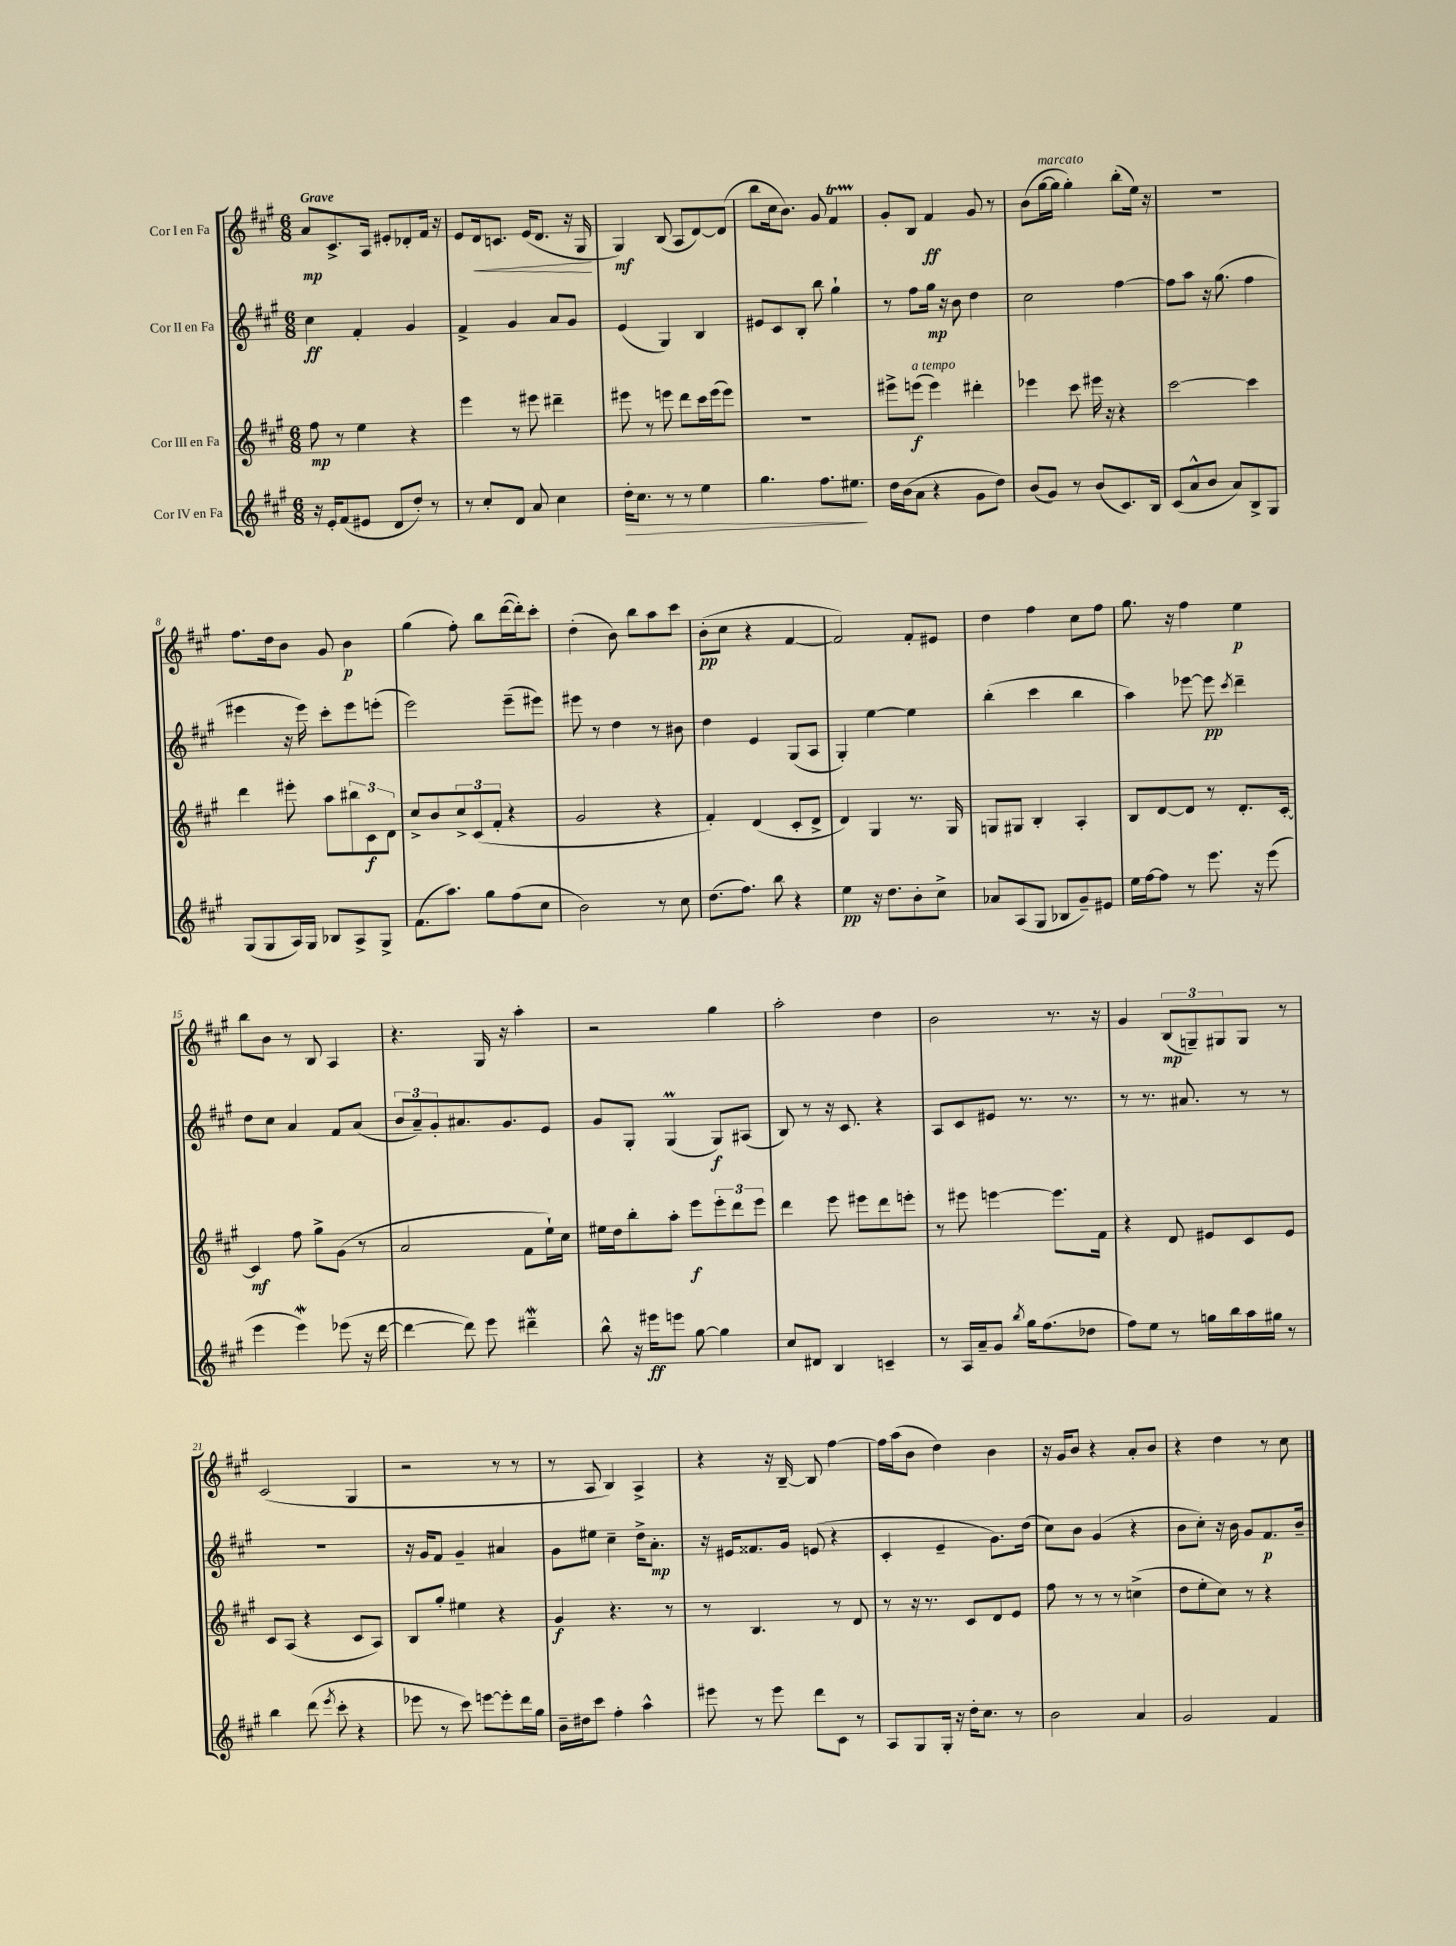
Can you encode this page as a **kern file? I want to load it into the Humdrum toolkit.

**kern	**kern	**kern	**kern
*staff4	*staff3	*staff2	*staff1
*clefG2	*clefG2	*clefG2	*clefG2
*k[f#c#g#]	*k[f#c#g#]	*k[f#c#g#]	*k[f#c#g#]
*M6/8	*M6/8	*M6/8	*M6/8
16r	8ff#	4cc#	8a
16e'	.	.	.
(8f#	8r	.	8.c#^
8e#	4ee	4f#'	.
.	.	.	16A
8d	.	.	8e#'
8dd')	4r	4g#	8d-'
8r	.	.	16f#
.	.	.	16r
=	=	=	=
8r	4eee	4f#^	8e
8cc#'	.	.	16d
.	.	.	8.c
8d	8r	4g#	.
8a	8eee#	.	(16e
.	.	.	8.d
4cc#	4ddd#~	8a	.
.	.	8g#	16r
.	.	.	16G#
=	=	=	=
16dd'	8eee#	(4e	4G#)
8.cc#	.	.	.
.	8r	.	.
8r	8eee	4G#)	(8B
8r	8ddd	.	8A
4ee	16ccc#	4B	[8d)
.	(16eee	.	.
.	8eee)	.	(8d]
=	=	=	=
4.gg#	2.r	8e#	8bb
.	.	8c#	16cc#
.	.	.	8.b)
.	.	8B'	.
8.ff#	.	8bb	8g#
.	.	4gg#`	4f#
8.ee#	.	.	.
=	=	=	=
16dd	8eee#^	8r	8g#'
(16b	.	.	.
8a	(8eee	8ff#	8B
4r	4eee)	16gg#	4f#
.	.	16r	.
.	.	8b	.
8g#	4ddd#'	4dd	8g#
8dd)	.	.	8r
=	=	=	=
(8b	4eee-	2cc#	(8b
8g#)	.	.	[16gg#
.	.	.	16gg#]
8r	8ccc#	.	4gg#')
(8b	16eee#	.	.
.	16r	.	.
8.c#)	4r	[4ff#	(8bb'
.	.	.	16ee)
16B	.	.	16r
=	=	=	=
(8c#	[2ccc#	8ff#]	2.r
8a^^	.	8aa	.
8b	.	16r	.
.	.	(8.gg#	.
8a)	.	.	.
8B^	4ccc#]	4ff#	.
8G#	.	.	.
=	=	=	=
(8G#	4ddd	4eee#	8.ff#
8G#	.	.	.
.	.	.	16dd
16A)	8eee#'	16r	8b
16G#	.	16eee#)	.
8B-	8aa	8ccc#'	8g#
8A^	12bb#	8eee#	4b
.	12c#	.	.
8G#^	.	(8eee'	.
.	12d	.	.
=	=	=	=
(8.f#	8cc#^	2eee)	(4gg#
.	8b	.	.
8.aa)	.	.	.
.	12cc#^	.	8ff#')
.	(12c#	.	.
8gg#	.	.	8bb
.	12f#'	.	.
(8ff#	4r	(8eee~	([16ddd
.	.	.	16ddd'])
8cc#	.	8eee#)	8ccc#'
=	=	=	=
2b)	2g#	8eee#	(4dd'
.	.	8r	.
.	.	4dd	8b)
.	.	.	8bb
8r	4r	8r	8aa
8cc#	.	8b#	8ccc#
=	=	=	=
(8.dd	4f#')	4dd	(8b'
.	.	.	8cc#
8.ff#)	.	.	.
.	(4d	4e	4r
8bb	.	.	.
4r	8c#'	(8G#	[4f#
.	8d^	8A	.
=	=	=	=
4ee	4d)	4G#')	2f#])
16r	4G#	[4ee	.
8.dd	.	.	.
8b'	8.r	4ee]	8f#'
8cc#^	.	.	8e#
.	16G#	.	.
=	=	=	=
8a-	8G	(4bb'	4dd
(8A	8G#	.	.
8G#	4B'	4ccc#	4ff#
8B-	.	.	.
8g#~)	4A'	4bb	8cc#
8e#	.	.	8ff#
=	=	=	=
16ee	8B	4aa)	8.gg#
[16ff#	.	.	.
8ff#]	[8d	.	.
.	.	.	16r
8r	8d]	[8eee-	4ff#
8.eee	8r	8eee-]	.
.	.	8qccc#	.
.	8.d'	4ddd~	4ee
16r	.	.	.
(8eee	.	.	.
.	[16c#'	.	.
=	=	=	=
4eee	4c#]	8dd	8bb
.	.	8cc#	8b
4eee)	8ff#	4a	8r
.	8gg#^	.	8B
(8eee-	(8g#	8f#	4A
16r	8r	(8a	.
[16ddd	.	.	.
=	=	=	=
4ddd_	2a	12b	4.r
.	.	12a~)	.
.	.	12g#'	.
8ddd])	.	8.a#	.
8eee	.	.	16G#
.	.	8.g#	16r
4ddd#~	8f#	.	4aa'
.	16ee`)	8e	.
.	16cc#	.	.
=	=	=	=
8bb^^	16ee#	8g#	2r
.	16dd	.	.
16r	8bb'	8G#'	.
16eee#	.	.	.
8eee	8aa'	(4G#	.
[8gg#	8eee	.	.
4gg#]	12eee'	8G#)	4gg#
.	12ddd	.	.
.	.	(8A#	.
.	12eee	.	.
=	=	=	=
8cc#	4ddd	8B)	2aa'
8d#	.	8r	.
4B	8eee	16r	.
.	.	8.c#	.
.	8eee#	.	.
4c~	8ddd	4r	4dd
.	8eee'	.	.
=	=	=	=
8r	8r	8A	2b
16A	8eee#	8c#	.
16a~	.	.	.
8g#	[4eee	8e#	.
8qbb	.	.	.
16gg#	.	8.r	.
(8.ff#	.	.	.
.	8.eee]	.	8.r
.	.	8.r	.
8dd-	.	.	.
.	16f#	.	16r
=	=	=	=
8ff#)	4r	8r	4g#
8ee	.	8.r	.
8r	8d	.	(12B
.	.	8.a#	.
.	.	.	12G~)
16gg	8e#	.	.
.	.	.	12G#
16bb	.	.	.
16aa	8c#	8r	8G#
16gg#	.	.	.
8r	8e#	8r	8r
=	=	=	=
4bb	8c#	2.r	(2c#
.	(8A	.	.
(8ddd	4r	.	.
8qeee	.	.	.
8ccc#'	.	.	.
4r	8c#	.	4G#
.	8A)	.	.
=	=	=	=
8eee-	8B	16r	2r
.	.	16g#	.
8r	8gg#'	8f#	.
8ccc#)	4ee#	4g#~	.
[8eee	.	.	.
8eee']	4r	4a#	8r
16ddd	.	.	8r
16gg#	.	.	.
=	=	=	=
16b~	4g#	8g#	8r
16dd#	.	.	.
8ccc#	.	8ee#	8A
4ff#'	4.r	4cc#~	4B)
4aa^^	.	16dd^	4A^
.	.	8.a'	.
.	8r	.	.
=	=	=	=
8eee#	8r	16r	4r
.	.	16e#	.
8r	4.B	8.f##	.
8eee#	.	.	16r
.	.	16g#	[16B~
8ddd	.	(8e	8B]
8c#	8r	4r	[4ff#
8r	8d	.	.
=	=	=	=
8A	8r	4c#'	16ff#]
.	.	.	(16aa
8G#	16r	.	8b
.	8.r	.	.
16G#'	.	4e~	4dd)
16r	.	.	.
16dd'	8c#	.	.
8.cc#	.	.	.
.	8d	8.g#)	4b
8r	8e	.	.
.	.	(16dd	.
=	=	=	=
2b	8ff#	8cc#)	16r
.	.	.	16g#
.	8r	8b	8b
.	8r	(4g#	4r
.	8r	.	.
4a	(4cc^	4r	8a'
.	.	.	8b
=	=	=	=
2g#	8dd	8b	4r
.	8ee'	8cc#')	.
.	8cc#)	16r	4dd
.	.	16b	.
.	8r	8g#	.
4f#	4r	8.f#	8r
.	.	.	8cc#
.	.	16b~	.
==	==	==	==
*-	*-	*-	*-
